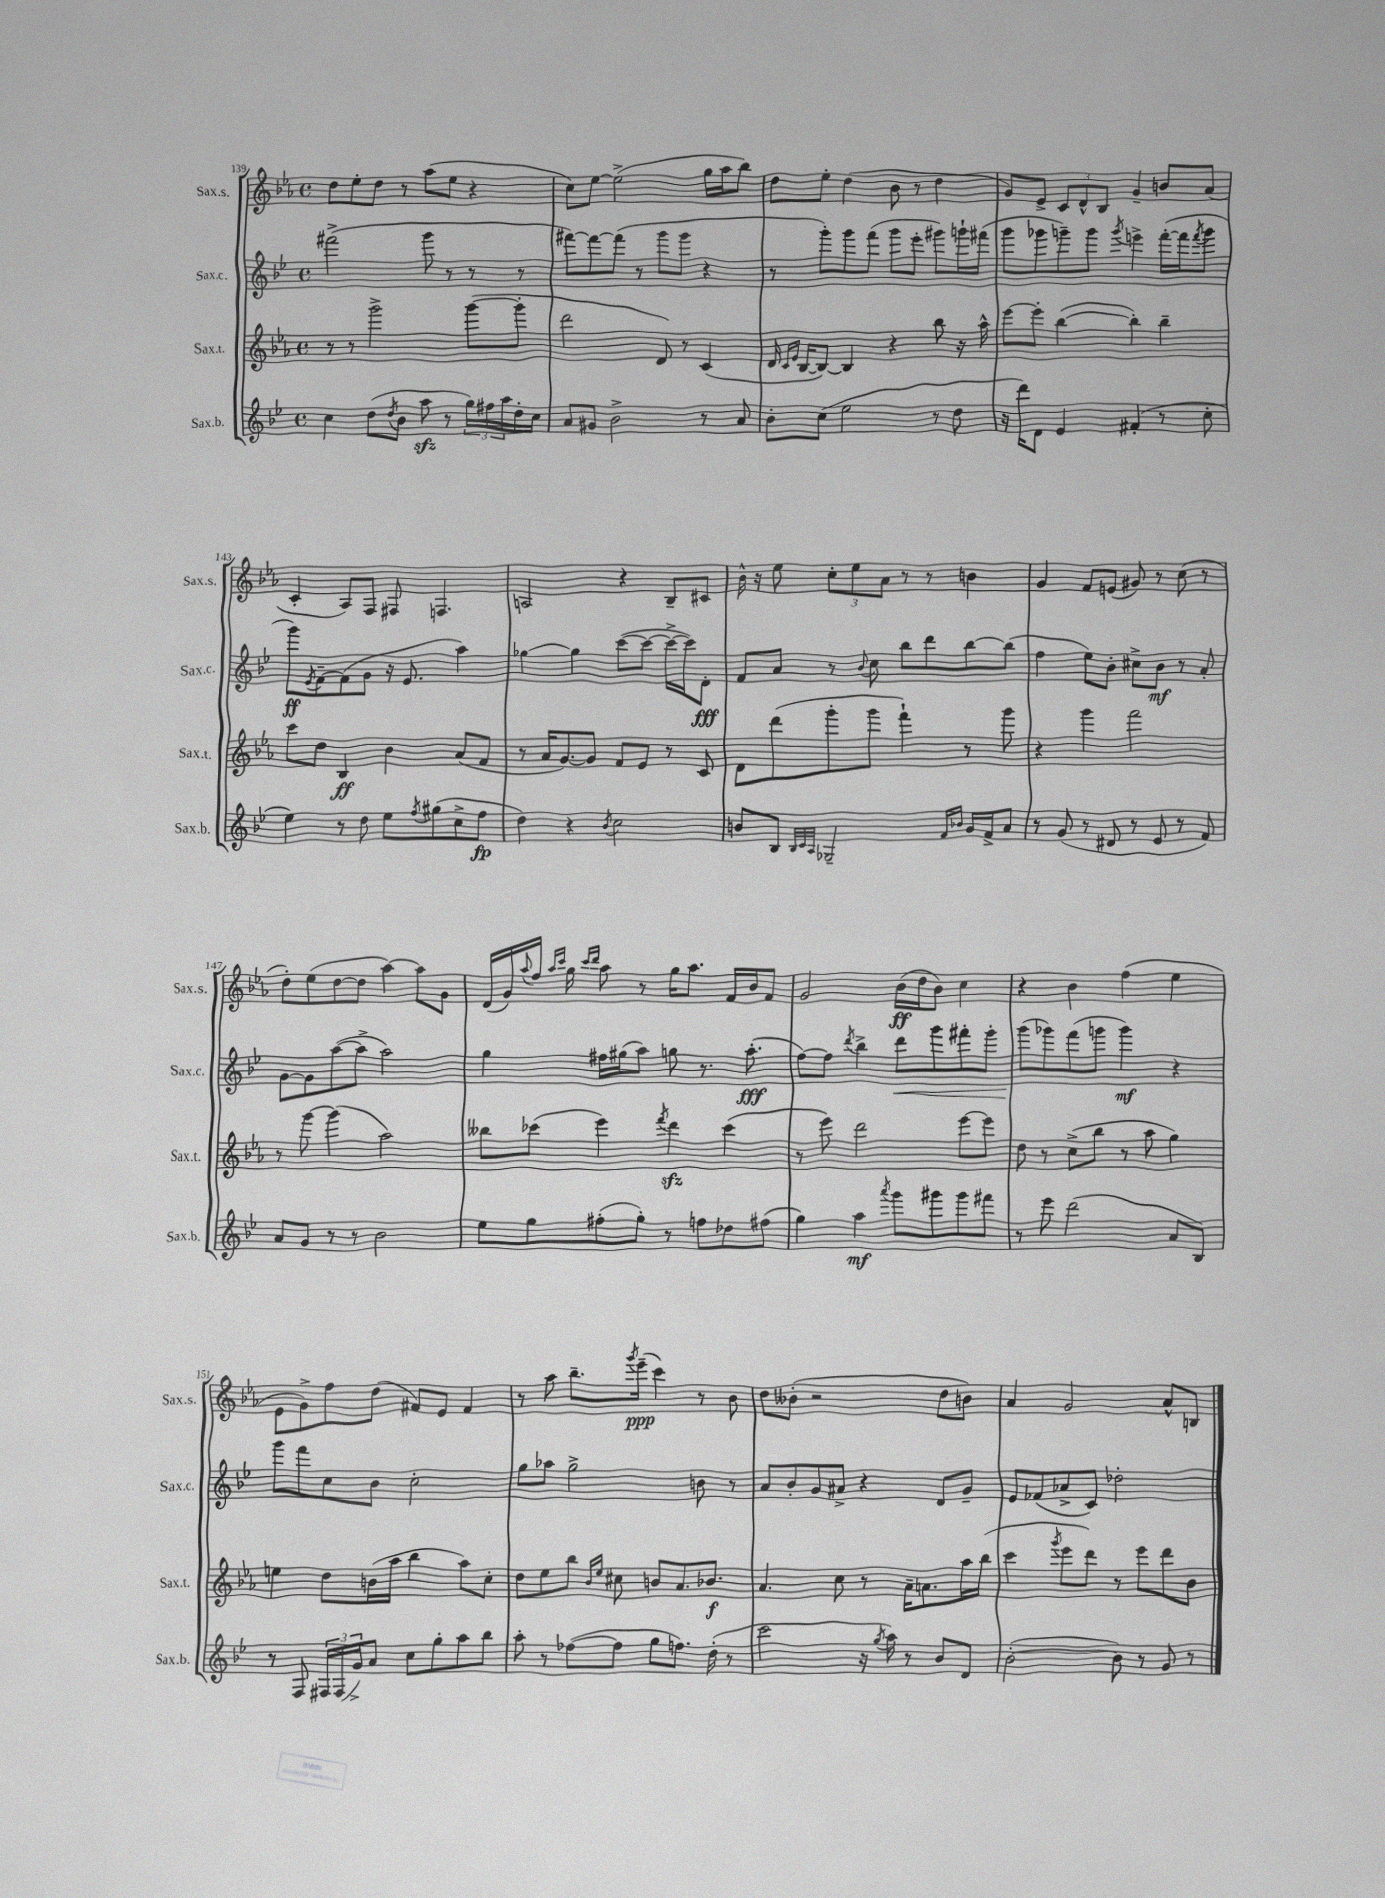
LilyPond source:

<<
\new StaffGroup <<
\new Staff = "s0" \with { instrumentName = "Sax.s." shortInstrumentName = "Sax.s." } {
    \clef treble \key ees \major \defaultTimeSignature \time 4/4
    d''8 ees''8-. d''8 r8 aes''8( ees''8 r4 |
    c''8) ees''8~ ees''2->( g''16 aes''16 bes''8) |
    d''8 ees''8-. d''4( bes'8 r8 d''4 |
    g'8) ees'8-> \tuplet 3/2 { c'8 d'8-^ bes8 } g'4-- b'8 aes'8( |
    c'4-. aes8) f8 fis8 f4. |
    a2 r4 bes8-- cis'8 |
    bes'16-^ r16 ees''8 \tuplet 3/2 { c''8-. ees''8 aes'8 } r8 r8 b'4 |
    g'4 f'8 e'8( gis'8) r8 c''8( r8 |
    d''8-.) ees''8( d''8~ d''8 aes''4~) aes''8 g'8 |
    d'16( g'16) \appoggiatura { aes''8 } f''16 \grace { aes''16 c'''16 } g''16 \grace { c'''16 d'''16 } aes''8 r8 g''16 aes''8. f'16 bes'16 f'8 |
    g'2 bes'16\ff( d''16 bes'8) c''4 |
    r4 bes'4 f''4( ees''4 |
    ees'8 g'8->) f''8 d''8( fis'8) ees'8 fis'4 |
    r8 aes''8 bes''8.-- \acciaccatura { g'''8 } ees'''16--\ppp( c'''4) r8 bes'8 |
    d''8 beses'8-.( r2 d''8 b'8) |
    aes'4 g'2 aes'8-^ b8 \bar "|." |
}
\new Staff = "s1" \with { instrumentName = "Sax.c." shortInstrumentName = "Sax.c." } {
    \clef treble \key bes \major \defaultTimeSignature \time 4/4
    fis'''2->( g'''8 r8 r8 r8 |
    fis'''8~) fis'''8~ fis'''8( r8 g'''8 g'''8 r4 |
    r8 g'''8-.) g'''8 f'''8( g'''8 ees'''8-. gis'''8) g'''16-! fis'''16( |
    g'''8 ges'''8 g'''8--) g'''8 \acciaccatura { g'''8 } e'''4-> f'''16~-.( f'''16 \acciaccatura { f'''8 } g'''8 |
    g'''8\ff) \acciaccatura { ees'8 } f'8~-- f'8( g'8 r16 ees'8. a''4) |
    ges''4~ ges''4 c'''8~( c'''8~ c'''16~-> c'''16) d'8-.\fff |
    f'8 a'8 r8 \appoggiatura { bes'8 } c''8 bes''8 d'''8 bes''8~ bes''8( |
    f''4 ees''8) bes'8-. cis''8-> bes'8\mf r8 a'8-. |
    g'8~ g'8 a''8~( a''8-> a''2) |
    g''4 fis''16 gis''16( a''8) g''8 r8. a''8.-.\fff( |
    f''8~) f''8 \acciaccatura { d'''8 } bes''4-> d'''8\< g'''8 fis'''8-. g'''8-. |
    g'''8\!( ges'''8) f'''8( g'''8 g'''4\mf) r4 |
    g'''8 f'''8 c''8 bes'8 c''2-. |
    g''8 aes''8 g''2-> b'8 r8 |
    a'8 bes'8-. g'8 ais'8-> r4 d'8 g'8-- |
    ees'8 fes'8( aes'8-> c'8) des''2-. \bar "|." |
}
\new Staff = "s2" \with { instrumentName = "Sax.t." shortInstrumentName = "Sax.t." } {
    \clef treble \key ees \major \defaultTimeSignature \time 4/4
    r8 r8 g'''2-> g'''8~( g'''8-. |
    d'''2 d'8) r8 c'4( |
    d'16 \grace { c'16 ees'16 } bes16~ bes8~) bes4 r4 bes''8 r16 aes''16-^ |
    ees'''8~ ees'''8-. bes''4~( bes''4-.) bes''4-- |
    c'''8 d''8 bes4\ff bes'4 aes'8( f'8 |
    r8 aes'16 g'8.~) g'8 f'8 ees'8 r8 c'8 |
    d'8 d'''8( g'''8-. g'''8 f'''4-!) r8 g'''8 |
    r4 g'''4 f'''2 |
    r8 g'''8~ g'''4( aes''2) |
    beses''8 ces'''8( ees'''4) \acciaccatura { f'''8 } d'''4\sfz ces'''4( |
    r8 ees'''8) d'''2 ees'''8~ ees'''8 |
    d''8 r8 c''8->( bes''8 r8 aes''8 g''4) |
    e''4 d''8 b'16( aes''16 bes''4 aes''8) c''8-. |
    d''8 ees''8 bes''8 \grace { bes'16 ees''16 } cis''8 b'8 aes'8. bes'8.\f |
    aes'4. c''8 r8 aes'16-- a'8. aes''16 bes''16( |
    c'''4 \acciaccatura { g'''8 } ees'''8 d'''8) r8 ees'''8 d'''8 bes'8 \bar "|." |
}
\new Staff = "s3" \with { instrumentName = "Sax.b." shortInstrumentName = "Sax.b." } {
    \clef treble \key bes \major \defaultTimeSignature \time 4/4
    c''4 d''8( \acciaccatura { d''8 } bes'8 a''8\sfz r8 \tuplet 3/2 { g''16) fis''16 a''16 } d''16-. c''16 |
    a'8 gis'8 bes'2-> r8 a'8 |
    bes'8-. c''8( ees''2 r8 d''8 |
    r16 d'''16) d'8 ees'4 fis'4-.( r8 c''8-. |
    ees''4) r8 d''8 ees''8 \acciaccatura { f''8 } gis''8( c''8-> f''8\fp |
    d''4) r4 \acciaccatura { bes'8 } c''2 |
    b'8 bes8 \grace { bes32 c'32 a32 } ges2-- \grace { f'16 bes'16 } g'16 f'16-> a'8 |
    r8 g'8( r8 dis'8 r8 ees'8 r8 f'8) |
    a'8 g'8 r8 r8 bes'2 |
    ees''8 g''8 fis''8-.( g''8-.) r8 f''8 des''8 fis''8( |
    g''4) a''4\mf \acciaccatura { a'''8 } g'''8 gis'''8 gis'''8 fis'''8 |
    r8 ees'''8 d'''2( a'8 bes8) |
    r8 f8 \tuplet 3/2 { fis16 fis16( g'16->) } a'8 c''8 g''8-. a''8 bes''8 |
    a''8-. r8 fes''8~( fes''8 g''8 f''8.) d''16-.( r8 |
    c'''2 r16 \acciaccatura { g''8 } a''16) r8 bes'8 d'8 |
    bes'2~-.( bes'8) r8 g'8 r8 \bar "|." |
}
>>
>>
\layout { \context { \Score currentBarNumber = #139 } }
